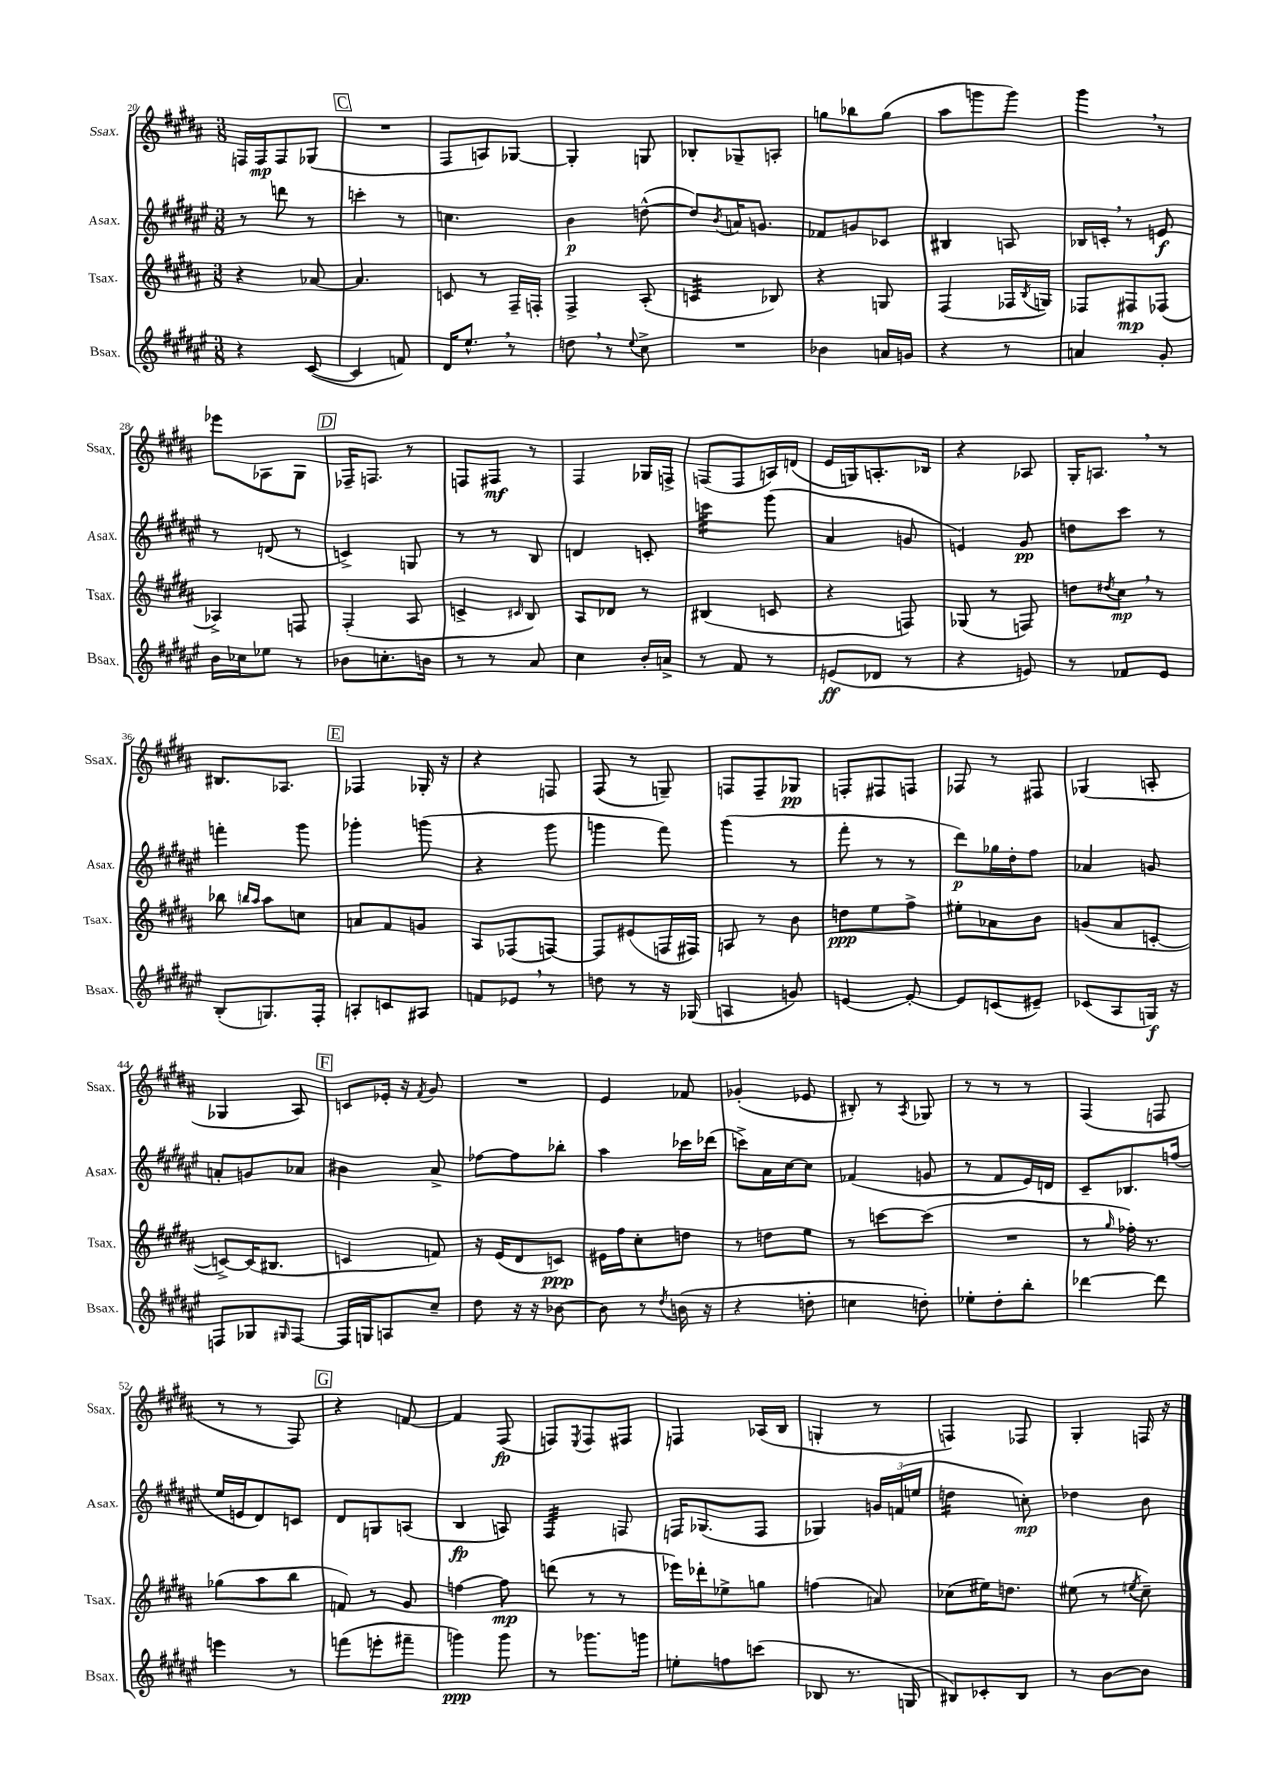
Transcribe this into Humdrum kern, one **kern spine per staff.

**kern	**dynam	**kern	**dynam	**kern	**dynam	**kern	**dynam
*part4	*part4	*part3	*part3	*part2	*part2	*part1	*part1
*staff4	*staff4	*staff3	*staff3	*staff2	*staff2	*staff1	*staff1
*I"Bsax.	*	*I"Tsax.	*	*I"Asax.	*	*I"Ssax.	*
*I'Bsax.	*	*I'Tsax.	*	*I'Asax.	*	*I'Ssax.	*
*clefG2	*	*clefG2	*	*clefG2	*	*clefG2	*
*k[f#c#g#d#a#e#]	*	*k[f#c#g#d#a#]	*	*k[f#c#g#d#a#e#]	*	*k[f#c#g#d#a#]	*
*M3/8	*	*M3/8	*	*M3/8	*	*M3/8	*
=20	=20	=20	=20	=20	=20	=20	=20
4r	.	4r	.	8r	.	16Fn/LL	.
.	.	.	.	.	.	16F/J	mp
.	.	.	.	8dddn\	.	8F/	.
([8c#/	.	[8a-X/	.	8r	.	(8G-X/J	.
!!LO:REH:place=s1:t=C
=21	=21	=21	=21	=21	=21	=21	=21
4c#/]	.	4.a-/]	.	4cccn'\	.	4.r	.
8fn/)	.	.	.	8r	.	.	.
=22	=22	=22	=22	=22	=22	=22	=22
16d#/KL	.	8cn/	.	4.ccn\	.	8F#/L	.
8.ee#^^,/J	.	.	.	.	.	.	.
.	.	8r	.	.	.	8An/)	.
8r	.	16F#~/LL	.	.	.	[8G-X/J	.
.	.	16Fn'/JJ	.	.	.	.	.
=23	=23	=23	=23	=23	=23	=23	=23
8ddn,\	.	4F#^/	.	4b\	p	4G-'/]	.
8r	.	.	.	.	.	.	.
8qqee#/	.	.	.	.	.	.	.
8cc#^\	.	(8A#'/	.	([8ddn^^\	.	8Gn/	.
=24	=24	=24	=24	=24	=24	=24	=24
*	*	*tremolo	*	*	*	*	*
4.r	.	32cn/LLL	.	8dd/L])	.	8B-X'/L	.
.	.	32cn/	.	.	.	.	.
.	.	32cn/	.	.	.	.	.
.	.	32cn/	.	.	.	.	.
.	.	.	.	8qb/	.	.	.
.	.	32cn/	.	16an/K	.	8G-X~/	.
.	.	32cn/	.	.	.	.	.
.	.	32cn/	.	8.gn/J	.	.	.
.	.	32cn/JJJ	.	.	.	.	.
*	*	*Xtremolo	*	*	*	*	*
.	.	8B-X/)	.	.	.	8An'/J	.
=25	=25	=25	=25	=25	=25	=25	=25
4b-X\	.	4r	.	8f-X/L	.	8ggn\L	.
.	.	.	.	8gn/	.	8bb-X\	.
16an/LL	.	8Gn/	.	8c-X/J	.	(8gg\J	.
16gn/JJ	.	.	.	.	.	.	.
=26	=26	=26	=26	=26	=26	=26	=26
4r	.	(4F#/	.	4B#X/	.	8aa#\L	.
.	.	.	.	.	.	8gggn\	.
8r	.	16F-X/LL	.	8An/	.	8ggg\J)	.
.	.	8qB/	.	.	.	.	.
.	.	16Gn/JJ)	.	.	.	.	.
=27	=27	=27	=27	=27	=27	=27	=27
4an/	.	8F-X/L	.	16B-X/LL	.	4ggg#,\	.
.	.	.	.	16cn',/JJ	.	.	.
.	.	8F#X/	mp	8r	.	.	.
8g#'/	.	(8F-X/J	.	8en/	f	8r	.
!!LO:LB:g=z
=28	=28	=28	=28	=28	=28	=28	=28
16b\LL	.	4A-X^/)	.	8r	.	8eee-X\L	.
16cc-X\J	.	.	.	.	.	.	.
8ee-X\J	.	.	.	(8dn/	.	8A-X\	.
8r	.	8Fn/	.	8r	.	8G#\J	.
!!LO:REH:place=s1:t=D
=29	=29	=29	=29	=29	=29	=29	=29
8b-X\L	.	(4F#'/	.	4cn^/)	.	16F-X~/KL	.
.	.	.	.	.	.	8.Fn/J	.
8.ccn'\	.	.	.	.	.	.	.
.	.	8A#/	.	8Gn/	.	8r	.
16bn\Jk	.	.	.	.	.	.	.
=30	=30	=30	=30	=30	=30	=30	=30
8r	.	4cn^/	.	8r	.	8Fn/L	.
8r	.	.	.	8r	.	8F#X/J	mf
.	.	16qqc#X/	.	.	.	.	.
8a#/	.	8B/)	.	8B/	.	8r	.
=31	=31	=31	=31	=31	=31	=31	=31
4cc#\	.	8A#/L	.	4dn/	.	4F#/	.
.	.	8d-X/J	.	.	.	.	.
16b'/LL	.	8r	.	8cn'/	.	16G-X/LL	.
16an^/JJ	.	.	.	.	.	16Fn^/JJ	.
=32	=32	=32	=32	=32	=32	=32	=32
*	*	*	*	*tremolo	*	*	*
8r	.	(4B#X/	.	32cccn\LLL	.	(8Fn/L	.
.	.	.	.	32cccn\	.	.	.
.	.	.	.	32cccn\	.	.	.
.	.	.	.	32cccn\	.	.	.
8f#/	.	.	.	32cccn\	.	8F/	.
.	.	.	.	32cccn\	.	.	.
.	.	.	.	32cccn\	.	.	.
.	.	.	.	32cccn\JJJ	.	.	.
*	*	*	*	*Xtremolo	*	*	*
8r	.	8cn/	.	(8ggg#\	.	16An/L)	.
.	.	.	.	.	.	(16dn/JJ	.
=33	=33	=33	=33	=33	=33	=33	=33
(8en/L	ff	4r	.	4a#/	.	16e/LL	.
.	.	.	.	.	.	16Gn/J)	.
8d-X/J	.	.	.	.	.	8.An'/	.
8r	.	8Fn/)	.	8gn/	.	.	.
.	.	.	.	.	.	16B-X/Jk	.
=34	=34	=34	=34	=34	=34	=34	=34
4r	.	(8G-X/	.	4en/)	.	4r	.
.	.	8r	.	.	.	.	.
8en/)	.	8Fn/)	.	8g#/	pp	8A-X/	.
=35	=35	=35	=35	=35	=35	=35	=35
8r	.	8ddn\L	.	8ddn\L	.	16G#'/KL	.
.	.	.	.	.	.	8.An,/J	.
.	.	8qdd#X/	.	.	.	.	.
8f-X/L	.	8cc#,\J	mp	8ccc#\J	.	.	.
8e#/J	.	8r	.	8r	.	8r	.
!!LO:LB:g=z
=36	=36	=36	=36	=36	=36	=36	=36
(8B'/L	.	8bb-X\	.	4fffn'\	.	8.B#X/L	.
.	.	16qqbbn/LL	.	.	.	.	.
.	.	16qqaa#/JJ	.	.	.	.	.
8.Gn/)	.	8aa#\L	.	.	.	.	.
.	.	.	.	.	.	8.A-X/J	.
.	.	8ccn\J	.	8ggg#\	.	.	.
16F#'/Jk	.	.	.	.	.	.	.
!!LO:REH:place=s1:t=E
=37	=37	=37	=37	=37	=37	=37	=37
8An'/L	.	8an/L	.	4ggg-X'\	.	4F-X/	.
8cn/	.	8f#/	.	.	.	.	.
8A#X/J	.	8gn/J	.	(8gggn\	.	16G-X'/	.
.	.	.	.	.	.	16r	.
=38	=38	=38	=38	=38	=38	=38	=38
8fn/L	.	8A#/L	.	4r	.	4r	.
8e-X,/J	.	(8F-X/	.	.	.	.	.
8r	.	[8Fn/J)	.	8ggg#\	.	8Fn/	.
=39	=39	=39	=39	=39	=39	=39	=39
8ddn\	.	8F/L]	.	4gggn\	.	(8F#/	.
8r	.	(8e#X/	.	.	.	8r	.
16r	.	16Fn/L	.	8fff#\)	.	8Gn~/)	.
(16G-X/	.	16F#X/JJ)	.	.	.	.	.
=40	=40	=40	=40	=40	=40	=40	=40
4An/	.	8An/	.	(4ggg#\	.	8Fn/L	.
.	.	8r	.	.	.	8F~/	.
8gn/)	.	8b\	.	8r	.	8G-X/J	pp
=41	=41	=41	=41	=41	=41	=41	=41
[4en/	.	8ddn\L	ppp	8fff#'\	.	8Fn'/L	.
.	.	8ee\	.	8r	.	8F#X/	.
8e'/_	.	8ff#^\J	.	8r	.	8Fn/J	.
=42	=42	=42	=42	=42	=42	=42	=42
8e/L]	.	8ee#X'\L	.	8ddd#\L)	p	8F-X/	.
(8cn/	.	8a-X\	.	16gg-X\L	.	8r	.
.	.	.	.	16dd#'\J	.	.	.
8e#X~/J)	.	8b\J	.	8ff#\J	.	8F#X/	.
=43	=43	=43	=43	=43	=43	=43	=43
(8c-X/L	.	(8gn/L	.	4a-X/	.	(4G-X/	.
8A#/	.	8a#/	.	.	.	.	.
16Gn/Jk)	f	[8cn'/J	.	8gn/	.	8An'/	.
16r	.	.	.	.	.	.	.
!!LO:LB:g=z
=44	=44	=44	=44	=44	=44	=44	=44
8Fn/L	.	8cn^/L_)	.	8an'/L	.	4G-X/	.
8G-X/	.	(16c/K]	.	8gn/	.	.	.
.	.	8.B#X/J	.	.	.	.	.
16qqG#X/	.	.	.	.	.	.	.
[8F/J	.	.	.	8a-X/J	.	8A#/)	.
!!LO:REH:place=s1:t=F
=45	=45	=45	=45	=45	=45	=45	=45
16F/LL]	.	4cn/	.	4b#X\	.	8cn/L	.
16Gn/J	.	.	.	.	.	.	.
8An/	.	.	.	.	.	16e-X'/Jk	.
.	.	.	.	.	.	16r	.
.	.	.	.	.	.	8qf#/	.
8cc#~/J	.	8fn/)	.	8a#^/	.	8g#/	.
=46	=46	=46	=46	=46	=46	=46	=46
8dd#\	.	16r	.	[8ff-X\L	.	4.r	.
.	.	(16e/KL	.	.	.	.	.
16r	.	8d#/	.	8ff-\]	.	.	.
16r	.	.	.	.	.	.	.
[8b-X\	.	8cn/J)	ppp	8bb-X'\J	.	.	.
=47	=47	=47	=47	=47	=47	=47	=47
8b-\]	.	16e#X\LL	.	4aa#\	.	4e/	.
.	.	16ff#\J	.	.	.	.	.
8r	.	8cc#'\	.	.	.	.	.
8qdd#/	.	.	.	.	.	.	.
(16bn\	.	8ddn\J	.	16ccc-X\LL	.	8f-X/	.
16r	.	.	.	(16ddd-X\JJ	.	.	.
=48	=48	=48	=48	=48	=48	=48	=48
4r	.	8r	.	8cccn^\L)	.	(4g-X'/	.
.	.	8ddn\L	.	16a#\L	.	.	.
.	.	.	.	[16cc#\J	.	.	.
8ddn'\	.	8ee\J	.	8cc#\J]	.	8e-X/	.
=49	=49	=49	=49	=49	=49	=49	=49
4ccn\	.	8r	.	(4f-X/	.	8B#X'/)	.
.	.	[8cccn\L	.	.	.	8r	.
.	.	.	.	.	.	8qA#/	.
8ddn'\)	.	(8ccc\J]	.	8gn/	.	8G-X/	.
=50	=50	=50	=50	=50	=50	=50	=50
8ee-X'\L	.	4.r	.	8r	.	8r	.
8dd#'\	.	.	.	8f#/L	.	8r	.
8bb'\J	.	.	.	16e#/L)	.	8r	.
.	.	.	.	16dn/JJ	.	.	.
=51	=51	=51	=51	=51	=51	=51	=51
[4ddd-X\	.	8r	.	8c#~/L	.	(4F#/	.
.	.	16qqgg#/	.	.	.	.	.
.	.	16ff-X'\)	.	8.B-X/	.	.	.
.	.	8.r	.	.	.	.	.
8ddd-\]	.	.	.	.	.	8Fn/	.
.	.	.	.	(16ffn/Jk	.	.	.
!!LO:LB:g=z
=52	=52	=52	=52	=52	=52	=52	=52
4eeen\	.	(8gg-X\L	.	16ee#/LL	.	8r	.
.	.	.	.	16en/J	.	.	.
.	.	8aa#\	.	8d#/)	.	8r	.
8r	.	8bb\J	.	8cn/J	.	8F#/)	.
!!LO:REH:place=s1:t=G
=53	=53	=53	=53	=53	=53	=53	=53
(8fffn\L	.	8fn/)	.	8d#/L	.	4r	.
8eeen'\	.	8r	.	8Gn/	.	.	.
8fff#X~\J	.	8g#/	.	(8An/J	.	[8fn/	.
=54	=54	=54	=54	=54	=54	=54	=54
4gggn\)	ppp	[4ffn\	.	4B/	fp	4f/]	.
8ggg\	.	8ff\]	mp	8An/)	.	(8F#/	fp
=55	=55	=55	=55	=55	=55	=55	=55
*	*	*	*	*tremolo	*	*	*
8r	.	(8dddn\	.	32F#/LLL	.	8Fn/L)	.
.	.	.	.	32F#/	.	.	.
.	.	.	.	32F#/	.	.	.
.	.	.	.	32F#/	.	.	.
.	.	.	.	.	.	8qE/	.
8.ggg-X\L	.	8r	.	32F#/	.	8F/	.
.	.	.	.	32F#/	.	.	.
.	.	.	.	32F#/	.	.	.
.	.	.	.	32F#/JJJ	.	.	.
*	*	*	*	*Xtremolo	*	*	*
.	.	8r	.	8Fn/	.	8F#X/J	.
16gggn\Jk	.	.	.	.	.	.	.
=56	=56	=56	=56	=56	=56	=56	=56
8een'\L	.	16eee-X\LL)	.	16Fn/KL	.	4Fn/	.
.	.	16ddd-X'\J	.	(8.G-X/	.	.	.
8ffn\	.	8ee-X^\	.	.	.	.	.
(8cccn\J	.	8ggn\J	.	8F/J	.	(16A-X/LL	.
.	.	.	.	.	.	16B/JJ	.
=57	=57	=57	=57	=57	=57	=57	=57
8B-X/	.	(4ffn\	.	4G-X/)	.	4Gn'/	.
8.r	.	.	.	.	.	.	.
.	.	8an/)	.	24gn/LL	.	8r	.
.	.	.	.	(24fn/	.	.	.
16Gn/	.	.	.	.	.	.	.
.	.	.	.	24een/JJ	.	.	.
=58	=58	=58	=58	=58	=58	=58	=58
*	*	*	*	*tremolo	*	*	*
8B#X/L)	.	(8cc-X\L	.	16ddn\LL	.	4Fn/)	.
.	.	.	.	16ddn\	.	.	.
8c-X'/	.	16ee#X\K)	.	16ddn\	.	.	.
.	.	8.ddn\J	.	16ddn\JJ	.	.	.
*	*	*	*	*Xtremolo	*	*	*
8B#/J	.	.	.	8ccn'\)	mp	8F-X/	.
=59	=59	=59	=59	=59	=59	=59	=59
8r	.	(8ee#X\	.	4dd-X\	.	4G#'/	.
[8b\L	.	8r	.	.	.	.	.
.	.	8qeen/	.	.	.	.	.
8b\J]	.	8cc#~\)	.	8b\	.	16Fn/	.
.	.	.	.	.	.	16r	.
==	==	==	==	==	==	==	==
*-	*-	*-	*-	*-	*-	*-	*-
